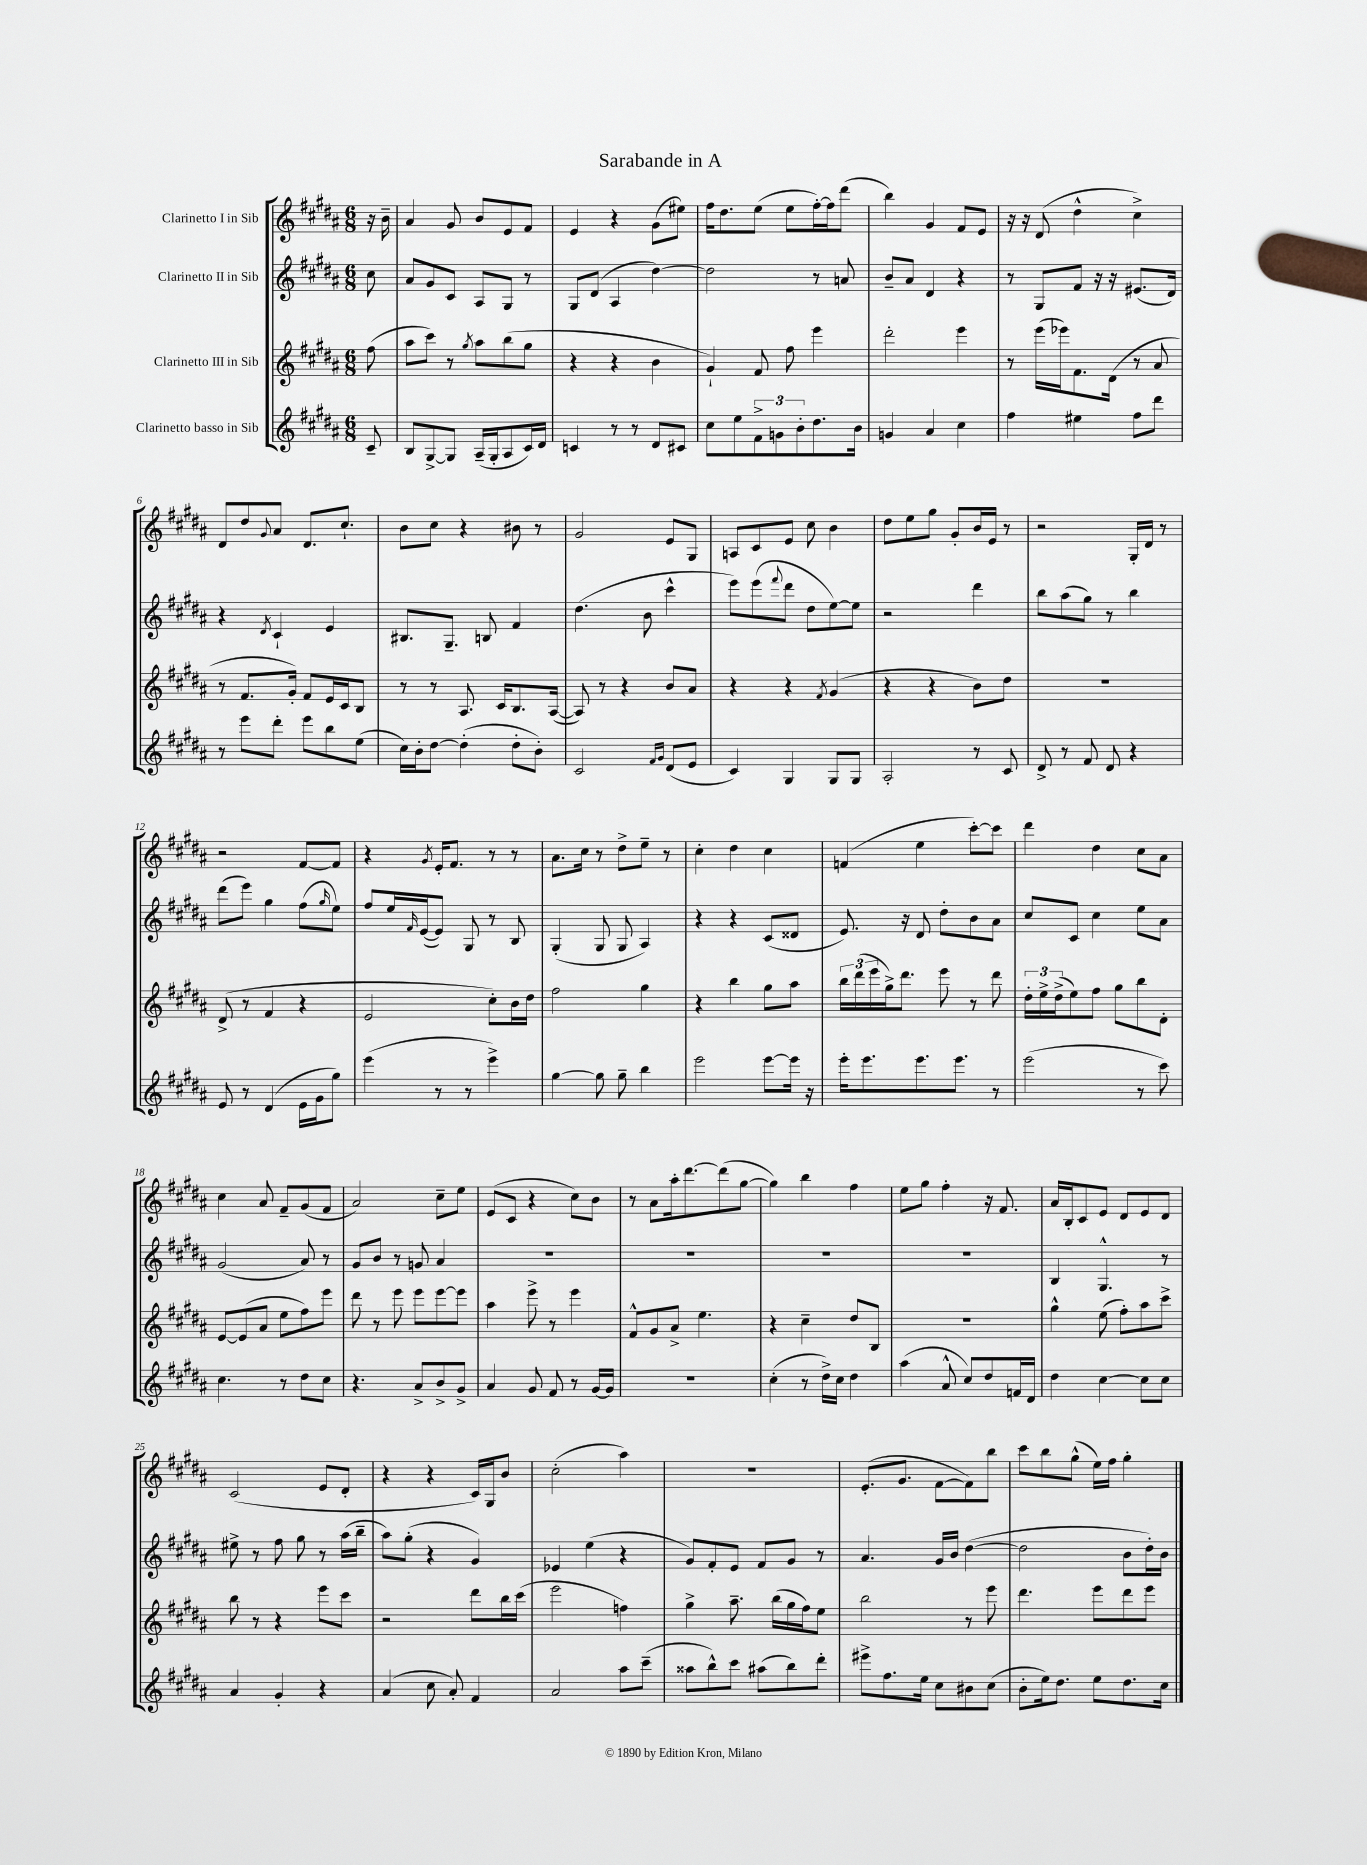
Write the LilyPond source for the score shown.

\header { title = "Sarabande in A" }
<<
\new StaffGroup <<
\new Staff = "s0" \with { instrumentName = "Clarinetto I in Sib" } {
    \clef treble \key b \major \numericTimeSignature \time 6/8 \partial 8
    r16 b'16-- |
    ais'4 gis'8 b'8 e'8 fis'8 |
    e'4 r4 gis'8( eis''8) |
    fis''16 dis''8. e''8( e''8 fis''16~-.) fis''16 dis'''8( |
    b''4) gis'4 fis'8 e'8 |
    r16 r16 dis'8( dis''4-^ cis''4->) |
    dis'8 dis''8 \appoggiatura { gis'8 } ais'8 dis'8. cis''8.-! |
    b'8 cis''8 r4 bis'8 r8 |
    gis'2 e'8 gis8 |
    a8 cis'8 e'8 cis''8 b'4 |
    dis''8 e''8 gis''8 gis'8-. b'16 e'16 r8 |
    r2 gis16-. dis'16 r8 |
    r2 fis'8~ fis'8 |
    r4 \acciaccatura { gis'8 } e'16-. fis'8. r8 r8 |
    ais'8. cis''16 r8 dis''8-> e''8-- r8 |
    cis''4-. dis''4 cis''4 |
    f'4( e''4 cis'''8~-.) cis'''8 |
    dis'''4 dis''4 cis''8 ais'8 |
    cis''4 ais'8 fis'8-- gis'8( fis'8 |
    ais'2) cis''8-- e''8 |
    e'8( cis'8 r4 cis''8) b'8 |
    r8 ais'8 ais''16-. dis'''8.~ dis'''8( gis''8~ |
    gis''4) b''4 fis''4 |
    e''8 gis''8 fis''4-. r16 fis'8. |
    ais'16 b16-. cis'8 e'8 dis'8 e'8 dis'8 |
    cis'2( e'8 dis'8-. |
    r4 r4 cis'16) gis16 b'8 |
    cis''2-.( ais''4) |
    R2. |
    e'8.-.( gis'8. fis'8~ fis'8) b''8 |
    cis'''8 b''8 gis''8-^( e''16) fis''16 gis''4-. \bar "|." |
}
\new Staff = "s1" \with { instrumentName = "Clarinetto II in Sib" } {
    \clef treble \key b \major \numericTimeSignature \time 6/8 \partial 8
    cis''8 |
    ais'8 gis'8 cis'8 ais8 gis8 r8 |
    gis8 dis'8( ais4 dis''4~) |
    dis''2 r8 a'8 |
    b'8-- ais'8 dis'4 r4 |
    r8 gis8 fis'8 r16 r16 eis'8.( dis'16) |
    r4 \acciaccatura { dis'8 } cis'4-! e'4 |
    bis8. gis8.-- b8 fis'4 |
    dis''4.( b'8 cis'''4-^ |
    e'''8) e'''8( \appoggiatura { fis'''8 } dis'''8 dis''8 e''8~) e''8 |
    r2 dis'''4 |
    b''8 ais''8( gis''8) r8 b''4 |
    dis'''8( e'''8) gis''4 fis''8( \grace { gis''16 } e''8) |
    fis''8 e''16 \grace { fis'16 } e'16~( e'8) gis8 r8 b8 |
    gis4-.( gis8 gis8 ais4) |
    r4 r4 cis'8( disis'8 |
    e'8.) r16 dis'8 dis''8-. b'8 ais'8 |
    cis''8 cis'8 cis''4 e''8 ais'8 |
    gis'2( ais'8) r8 |
    gis'8 b'8 r8 g'8 ais'4 |
    R2. |
    R2. |
    R2. |
    R2. |
    b4 gis4.-^ r8 |
    eis''8-> r8 fis''8 gis''8 r8 ais''16( b''16-- |
    ais''8) gis''8-.( r4 gis'4) |
    ees'4 e''4( r4 |
    gis'8) fis'8-. e'8 fis'8 gis'8 r8 |
    ais'4. gis'16 b'16 dis''4~( |
    dis''2 b'8 dis''16-.) b'16 \bar "|." |
}
\new Staff = "s2" \with { instrumentName = "Clarinetto III in Sib" } {
    \clef treble \key b \major \numericTimeSignature \time 6/8 \partial 8
    fis''8( |
    ais''8 cis'''8) r8 \acciaccatura { gis''8 } ais''8 b''8( gis''8 |
    r4 r4 b'4 |
    gis'4-!) fis'8 fis''8 e'''4 |
    dis'''2-. e'''4 |
    r8 e'''16( ees'''16) fis'8. dis'16( r8 ais'8 |
    r8 fis'8. gis'16-.) fis'8 e'16 cis'16 b8 |
    r8 r8 ais8. cis'16 b8. ais16~( |
    ais8) r8 r4 b'8 ais'8 |
    r4 r4 \acciaccatura { fis'8 } gis'4( |
    r4 r4 b'8) dis''8 |
    R2. |
    dis'8->( r8 fis'4 r4 |
    e'2 cis''8-.) b'16 dis''16 |
    fis''2 gis''4 |
    r4 b''4 gis''8 ais''8 |
    \tuplet 3/2 { b''16 dis'''16( e'''16 } gis''16->) dis'''8. e'''8 r8 dis'''8 |
    \tuplet 3/2 { dis''16-. e''16-> dis''16->( } e''8) fis''8 gis''8 b''8 dis'8-. |
    e'8~ e'8( ais'8 e''8 fis''8) e'''8 |
    dis'''8 r8 e'''8 e'''8 e'''8~ e'''8 |
    ais''4 e'''8-> r8 e'''4 |
    fis'8-^ gis'8 ais'8-> e''4. |
    r4 cis''4-- dis''8 b8 |
    R2. |
    gis''4-^ e''8( fis''8-.) ais''8 cis'''8-> |
    b''8 r8 r4 e'''8 cis'''8 |
    r2 dis'''8 b''16 cis'''16( |
    e'''2 f''4) |
    gis''4-> ais''8.-- b''16( gis''16 fis''16) e''8 |
    b''2 r8 e'''8 |
    dis'''4. e'''8 dis'''8 e'''8 \bar "|." |
}
\new Staff = "s3" \with { instrumentName = "Clarinetto basso in Sib" } {
    \clef treble \key b \major \numericTimeSignature \time 6/8 \partial 8
    cis'8-- |
    b8 gis8~-> gis8 ais16--( gis16-. ais8 cis'16) dis'16 |
    c'4 r8 r8 dis'8 cis'8 |
    cis''8 e''8 \tuplet 3/2 { fis'8-> g'8 b'8-. } dis''8. b'16 |
    g'4 ais'4 cis''4 |
    fis''4 eis''4 fis''8 dis'''8 |
    r8 e'''8 dis'''8-. e'''8 b''8 e''8( |
    cis''16) b'16-. dis''8~ dis''4-.( dis''8-. b'8-.) |
    cis'2 \grace { fis'16 gis'16 } dis'8( e'8 |
    cis'4) gis4 gis8 gis8 |
    ais2-. r8 cis'8 |
    dis'8-> r8 fis'8 dis'8 r4 |
    e'8 r8 dis'4( e'16 gis'16 gis''8) |
    e'''4( r8 r8 e'''4->) |
    gis''4~ gis''8 gis''8-- b''4 |
    e'''2 e'''8~ e'''16 r16 |
    e'''16-. e'''8. e'''8. e'''8. r8 |
    e'''2( r8 cis'''8) |
    cis''4. r8 dis''8 cis''8 |
    r4. ais'8-> b'8-> gis'8-> |
    ais'4 gis'8 fis'8 r8 gis'16~ gis'16 |
    R2. |
    cis''4-.( r8 dis''16->) cis''16 dis''4 |
    ais''4( ais'8-^ cis''8) dis''8 f'16 dis'16 |
    dis''4 cis''4~ cis''8 cis''8 |
    ais'4 gis'4-. r4 |
    ais'4( cis''8 ais'8-.) fis'4 |
    ais'2 ais''8 cis'''8--( |
    aisis''8 b''8-^) cis'''8 ais''8( b''8) dis'''8-. |
    eis'''8-> fis''8. e''16 cis''8 bis'8 cis''8( |
    b'8-. e''16) dis''8. e''8 dis''8. cis''16 \bar "|." |
}
>>
>>
